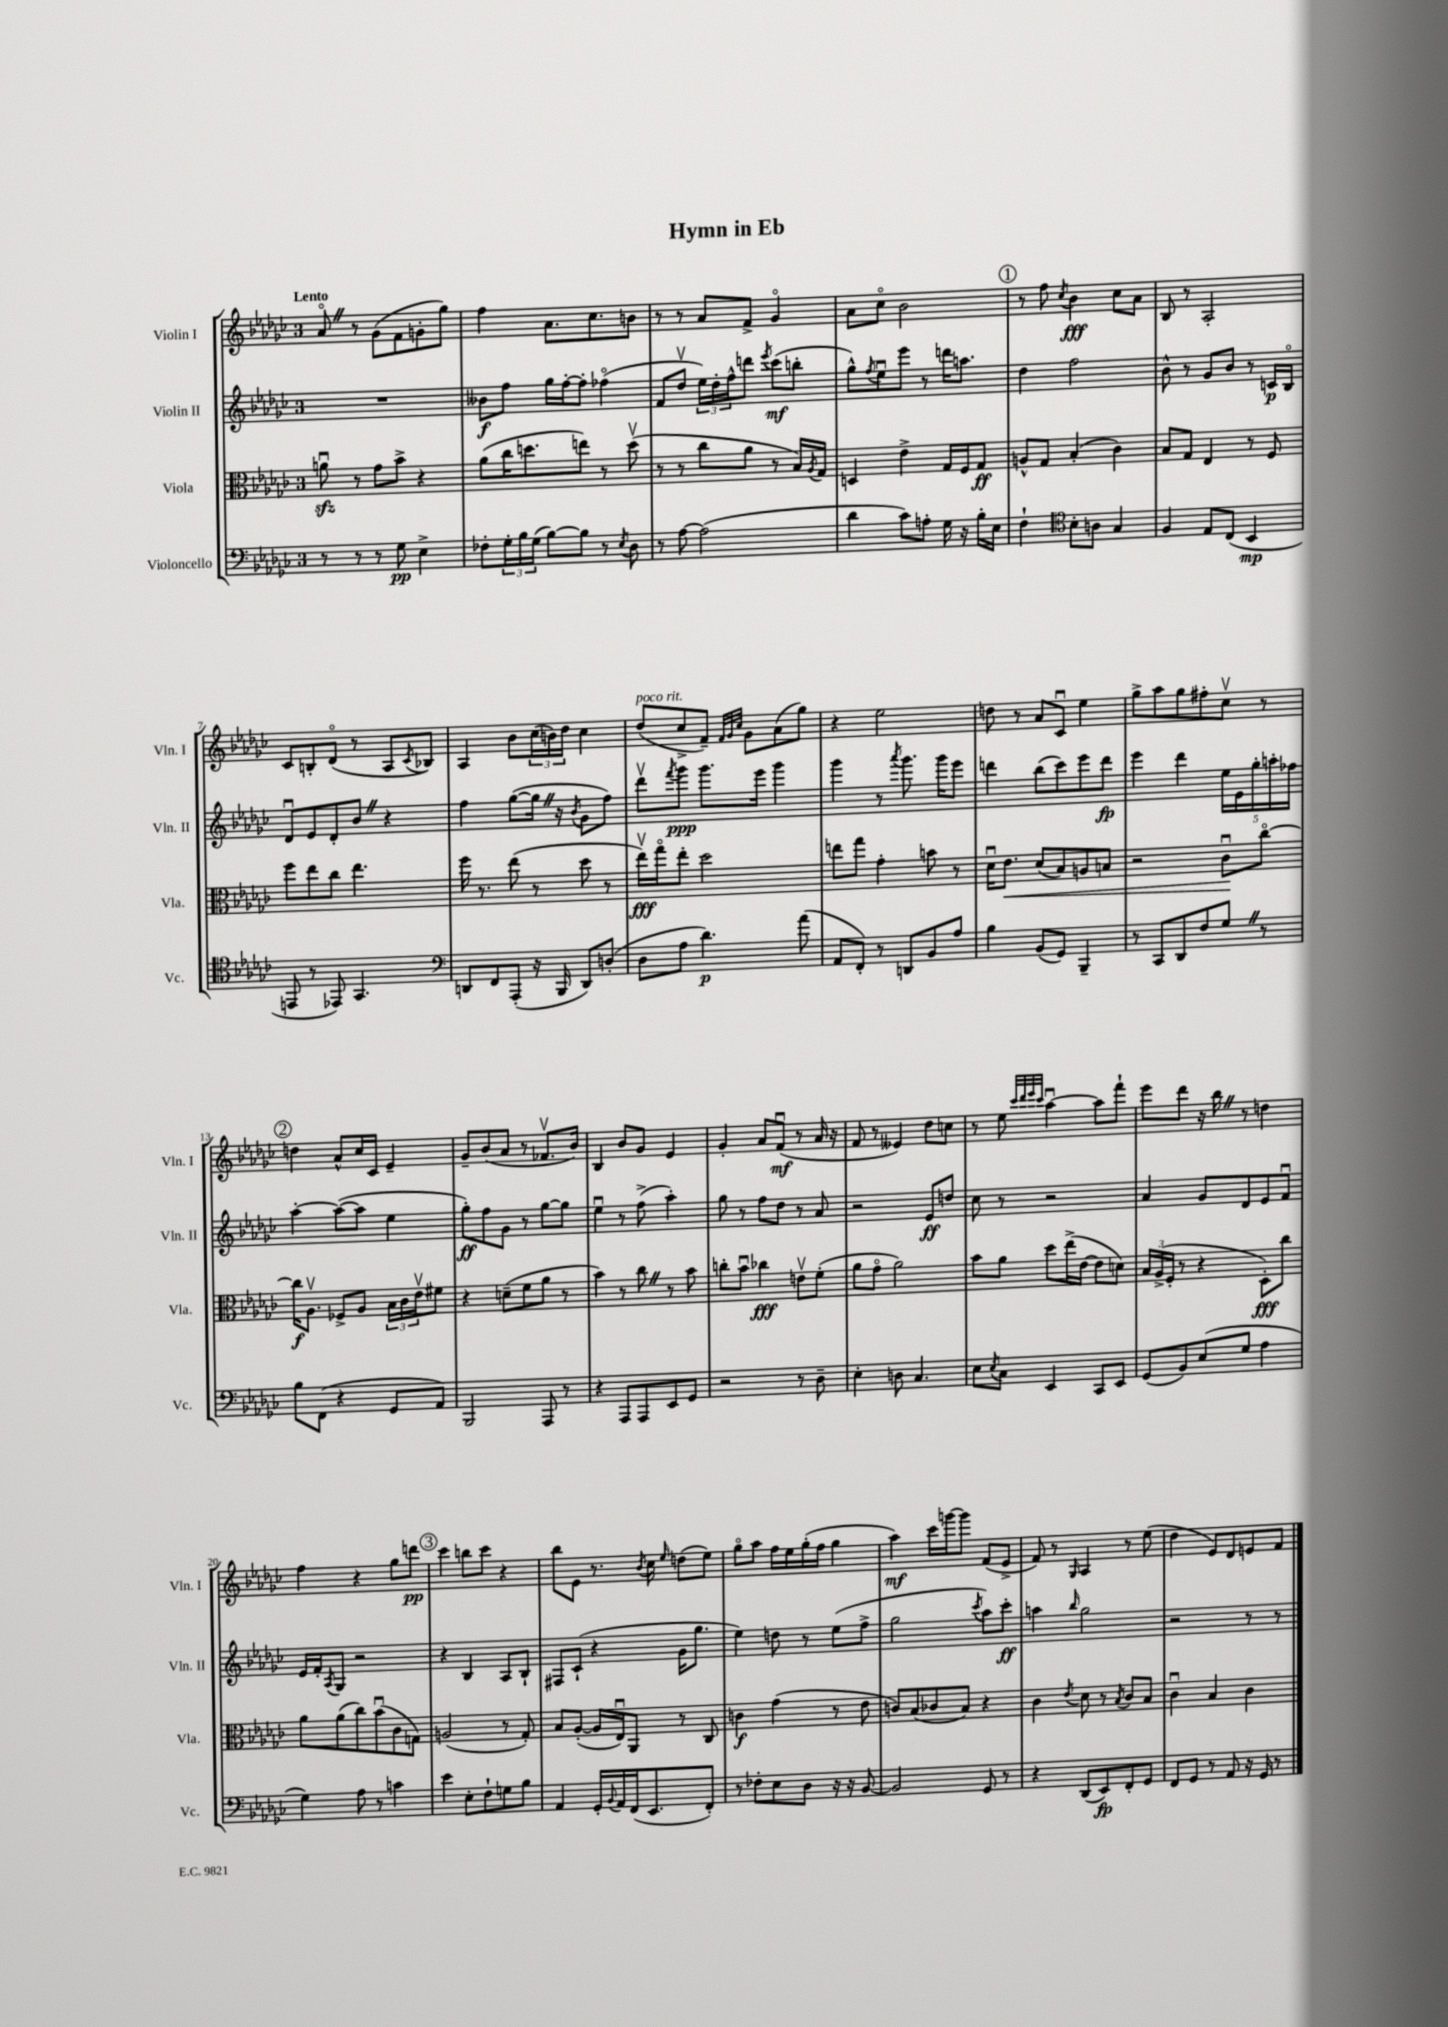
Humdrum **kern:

**kern	**dynam	**kern	**dynam	**kern	**dynam	**kern	**dynam
*part4	*part4	*part3	*part3	*part2	*part2	*part1	*part1
*staff4	*staff4	*staff3	*staff3	*staff2	*staff2	*staff1	*staff1
*I"Violoncello	*	*I"Viola	*	*I"Violin II	*	*I"Violin I	*
*I'Vc.	*	*I'Vla.	*	*I'Vln. II	*	*I'Vln. I	*
*clefF4	*	*clefC3	*	*clefG2	*	*clefG2	*
*k[b-e-a-d-g-c-]	*	*k[b-e-a-d-g-c-]	*	*k[b-e-a-d-g-c-]	*	*k[b-e-a-d-g-c-]	*
*M3/4	*	*M3/4	*	*M3/4	*	*M3/4	*
=1	=1	=1	=1	=1	=1	=1	=1
!	!	!	!	!	!	!LO:TX:a:B:t=Lento	!
8r	.	8anzzu\	.	2.r	.	8a-Z/	.
8r	.	8r	.	.	.	8r	.
8r	.	8g-\L	.	.	.	(8g-\L	.
8G-\	pp	8b-^\J	.	.	.	8f\	.
4E-^\	.	4r	.	.	.	8gn'\	.
.	.	.	.	.	.	8gg-\J)	.
=2	=2	=2	=2	=2	=2	=2	=2
8F-X'\L	.	(8a-\L	.	8b--X\L	f	4ff\	.
24G-'\L	.	16cc-\K	.	8ff\J	.	.	.
24B-\	.	.	.	.	.	.	.
.	.	8.ddn\	.	.	.	.	.
(24G-\JJ	.	.	.	.	.	.	.
[8B-\L)	.	.	.	16gg-\LL	.	8.a-\L	.
.	.	.	.	[16ff'\J	.	.	.
8B-\J]	.	8een\J)	.	8ff'\J]	.	.	.
.	.	.	.	.	.	8.cc-\	.
8r	.	8r	.	(4ff-X\	.	.	.
8qE-/	.	.	.	.	.	.	.
8D-\	.	(8ddv\	.	.	.	8bn\J	.
=3	=3	=3	=3	=3	=3	=3	=3
8r	.	8r	.	8f/L	.	8r	.
[8A-\	.	8r	.	8dd-v/J	.	8r	.
(2A-\]	.	8cc-\L	.	24ee-\LL)	.	8a-/L	.
.	.	.	.	24dd-'\	.	.	.
.	.	.	.	24ff^^\J	.	.	.
.	.	8a-\J	.	8dddn\J	.	8f^/J	.
.	.	.	.	8qeee-/	.	.	.
.	.	8r	.	(8ccc-\L	mf	4g-/	.
.	.	16B-/LL)	.	8bbn'\J	.	.	.
.	.	8qA-/	.	.	.	.	.
.	.	16G-/JJ	.	.	.	.	.
=4	=4	=4	=4	=4	=4	=4	=4
4d-\	.	4Dn/	.	8gg-^^\L)	.	8a-\L	.
.	.	.	.	8qff/	.	.	.
.	.	.	.	8ee-u\	.	8cc-\J	.
8c-\L)	.	4e-^\	.	8eee-\J	.	2b-\	.
8An'\J	.	.	.	8r	.	.	.
16G-\	.	16G-/LL	.	16dddn\KL	.	.	.
16r	.	16F/J	.	8.aan\J	.	.	.
16B-'\LL	.	8G-/J	ff	.	.	.	.
16E-\JJ	.	.	.	.	.	.	.
!!LO:REH:place=s1:t=1
=5	=5	=5	=5	=5	=5	=5	=5
4F`\	.	8An^^/L	.	4dd-\	.	8r	.
.	.	8G-/J	.	.	.	8ff\	.
*clefC4	*	*	*	*	*	*	*
.	.	.	.	.	.	8qcc-/	.
8B-'\L	.	(4B-'/	.	2ff\	.	4b-\	fff
8An\J	.	.	.	.	.	.	.
4G-/	.	4c-\)	.	.	.	8cc-\L	.
.	.	.	.	.	.	8a-\J	.
=6	=6	=6	=6	=6	=6	=6	=6
4F/	.	8B-/L	.	8b-^^\	.	8B-/	.
.	.	8G-/J	.	8r	.	8r	.
8E-/L	.	4E-/	.	8g-/L	.	2A-'/	.
(8C-/J	.	.	.	8b-/J	.	.	.
4BB-/	mp	8r	.	8r	.	.	.
.	.	8F/	.	16cn/LL	p	.	.
.	.	.	.	16B-/JJ	.	.	.
!!LO:LB:g=z
=7	=7	=7	=7	=7	=7	=7	=7
8EEn/	.	8ff\L	.	8d-u/L	.	8c-/L	.
8r	.	8ee-\	.	8e-/	.	8Bn'/	.
8EE-X/)	.	8cc-\J	.	8d-'/	.	(8d-/J	.
4.GG-/	.	4.ee-\	.	8b-Z/J	.	8r	.
.	.	.	.	4r	.	8A-/L	.
.	.	.	.	.	.	8qc-/	.
.	.	.	.	.	.	8B-X/J)	.
=8	=8	=8	=8	=8	=8	=8	=8
*clefF4	*	*	*	*	*	*	*
8DDn/L	.	16ff\	.	4ff\	.	4A-/	.
.	.	8.r	.	.	.	.	.
8FF/	.	.	.	.	.	.	.
(8AAA-'/J	.	(8ee-\	.	([8gg-\L	.	8b-\L	.
16r	.	8r	.	16gg-Z\Jk]	.	(24cc-\L	.
.	.	.	.	.	.	24bn\)	.
16BBB-/	.	.	.	16r	.	.	.
.	.	.	.	.	.	24dd-\JJ	.
.	.	.	.	8qb-/	.	.	.
8DD/L)	.	8dd-\	.	8g-\L	.	4cc-\	.
(8Dn'/J	.	8r	.	8ff\J)	.	.	.
=9	=9	=9	=9	=9	=9	=9	=9
!	!	!	!	!	!	!LO:TX:a:i:t=poco rit.	!
8D-\L	.	16ee-v\LL)	fff	8ddd-v\L	.	(8dd-/L	.
.	.	16gg-\J	.	.	.	.	.
.	.	.	.	8qfff/	.	.	.
8A-\J	.	8ee-'\J	.	8ggg-\J	ppp	8cc-^/	.
4.d-\)	p	2dd-\	.	8.ggg-\L	.	8f~/J)	.
.	.	.	.	.	.	32qqf/LLL	.
.	.	.	.	.	.	32qqg-/	.
.	.	.	.	.	.	32qqcc-/JJJ	.
.	.	.	.	.	.	8g-\L	.
.	.	.	.	16eee-\Jk	.	.	.
.	.	.	.	4ggg-\	.	(8a-\	.
(8a-\	.	.	.	.	.	8gg-\J)	.
=10	=10	=10	=10	=10	=10	=10	=10
8AA-/L	.	8een\L	.	4ggg-\	.	4r	.
8FF'/J)	.	8gg-\J	.	.	.	.	.
8r	.	4g-'\	.	8r	.	2ee-\	.
.	.	.	.	8qaaa-/	.	.	.
8DDn/L	.	.	.	8.ggg-\	.	.	.
8BB-/	.	8bn\	.	.	.	.	.
.	.	.	.	16ggg-\KL	.	.	.
8A-/J	.	8r	.	8eee-\J	.	.	.
=11	=11	=11	=11	=11	=11	=11	=11
4B-\	.	16d-u\KL	.	4dddn\	.	8ddn\	.
!	!	!	!LO:HP:b	!	!	!	!
.	.	8.e-\J	<	.	.	.	.
.	.	.	.	.	.	8r	.
(8BB-/L	.	(8d-/L	.	(8bb-\L	.	8a-/L	.
8GG-/J)	.	8B-/)	.	8ccc-\)	.	8c-u/J	.
4BBB-~/	.	8An/	.	8eee-\	.	4ee-\	.
.	.	8Bn/J	.	8ddd\J	fp	.	.
=12	=12	=12	=12	=12	=12	=12	=12
8r	.	2r	.	4eee-\	.	8gg-^\L	.
8CC-/L	.	.	.	.	.	8aa-\	.
8DD-/	.	.	.	4ddd-\	.	8gg-\	.
8F/	.	.	.	.	.	8ff#X'\	.
8G-Z/J	.	8c-u\L	.	20ee-\LL	.	8cc-v\J	.
.	.	.	.	20e-\	.	.	.
.	.	.	.	20gg-'\	.	.	.
8r	.	[8cc-\J	[	.	.	8r	.
.	.	.	.	20aan'\	.	.	.
.	.	.	.	20ff-X\JJ	.	.	.
!!LO:LB:g=z
!!LO:REH:place=s1:t=2
=13	=13	=13	=13	=13	=13	=13	=13
8B-\L	.	16cc-\KL]	f	[4aa-'\	.	4ddn\	.
.	.	8.A-v\J	.	.	.	.	.
(8FF\J	.	.	.	.	.	.	.
4r	.	8F-X^/L	.	(8aa-\L_	.	8a-^^/L	.
.	.	8A-/J	.	8aa-\J]	.	16cc-/L	.
.	.	.	.	.	.	16c-/JJ	.
8GG-/L	.	24B-\LL	.	4ee-\	.	4e-~/	.
.	.	24c-\	.	.	.	.	.
.	.	24e-v\J	.	.	.	.	.
8AA-/J)	.	8f#X\J	.	.	.	.	.
=14	=14	=14	=14	=14	=14	=14	=14
2BBB-/	.	4r	.	8gg-'\L)	ff	8g-~/L	.
.	.	.	.	8ff\	.	(8b-/	.
.	.	(8dn~\L	.	8g-\J	.	8a-/J	.
.	.	8f\	.	8r	.	8r	.
8AAA-/	.	8a-\J	.	[8gg-\L	.	8.f-Xv/L	.
8r	.	8r	.	8gg-\J]	.	.	.
.	.	.	.	.	.	16b-/Jk)	.
=15	=15	=15	=15	=15	=15	=15	=15
4r	.	4b-\)	.	4ee-u\	.	4B-/	.
8AAA-/L	.	8r	.	8r	.	8b-/L	.
8AAA-/	.	8cc-Z\	.	(8ff^\	.	8g-/J	.
8EE-/	.	8r	.	4aa-'\)	.	4e-/	.
8GG-/J	.	8b-\	.	.	.	.	.
=16	=16	=16	=16	=16	=16	=16	=16
2r	.	8ccn'\L	.	8gg-\	.	4g-'/	.
.	.	8b-u\J	.	8r	.	.	.
.	.	4cc-X\	fff	8ff\L	.	8a-/L	.
.	.	.	.	8dd-\J	.	(8fu/J	mf
8r	.	8env\L	.	8r	.	8r	.
8D-~\	.	(8f'\J	.	8a-/	.	16a-/	.
.	.	.	.	.	.	16r	.
=17	=17	=17	=17	=17	=17	=17	=17
4E-'\	.	8a-\L	.	2r	.	8f/	.
.	.	8g-\J	.	.	.	8r	.
8Dn\	.	2a-\)	.	.	.	4e--X/)	.
4.C-/	.	.	.	.	.	.	.
.	.	.	.	8e-/L	ff	8dd-\L	.
.	.	.	.	8ddn/J	.	8ccn\J	.
=18	=18	=18	=18	=18	=18	=18	=18
8E-\L	.	8b-\L	.	8cc-\	.	8r	.
8qE-/	.	.	.	.	.	.	.
8C-\J	.	8a-\J	.	8r	.	8ee-\	.
.	.	.	.	.	.	32qqccc-/LLL	.
.	.	.	.	.	.	32qqddd-/	.
.	.	.	.	.	.	32qqeee-/	.
.	.	.	.	.	.	32qqccc-/JJJ	.
4EE-/	.	8dd-\L	.	2r	.	[4aa-u\	.
.	.	(16ee-^\L	.	.	.	.	.
.	.	[16e-\JJ	.	.	.	.	.
8CC-/L	.	8e-\L]	.	.	.	8aa-\L]	.
8EE-/J	.	8dn\J)	.	.	.	8fff`\J	.
=19	=19	=19	=19	=19	=19	=19	=19
(8GG-/L	.	24B-/LL	.	4a-/	.	8eee-\L	.
.	.	(24A-^/	.	.	.	.	.
.	.	24F'/JJ	.	.	.	.	.
8BB-/)	.	8r	.	.	.	8ddd-\J	.
(8E-/	.	4r	.	8g-/L	.	16r	.
.	.	.	.	.	.	16bb-Z\	.
8G-/J	.	.	.	8d-/	.	8r	.
4A-\	.	8D-'\L)	fff	8e-/	.	4ddn\	.
.	.	8cc-\J	.	8fu/J	.	.	.
!!LO:LB:g=z
=20	=20	=20	=20	=20	=20	=20	=20
4G-\)	.	8a-\L	.	16e-/LL	.	4ff\	.
.	.	.	.	16f'/J	.	.	.
.	.	.	.	8qA-/	.	.	.
.	.	(8a-\	.	8G-/J	.	.	.
8A-\	.	8cc-\)	.	2r	.	4r	.
8r	.	(8b-u\	.	.	.	.	.
4cn\	.	8c-\	.	.	.	8gg-\L	.
.	.	8Gn\J)	.	.	.	8dddn\J	pp
!!LO:REH:place=s1:t=3
=21	=21	=21	=21	=21	=21	=21	=21
4e-\	.	(2An/	.	4r	.	4ccc-\	.
8E-'\L	.	.	.	4B-/	.	8bbn\L	.
8F`\	.	.	.	.	.	8ccc-\J	.
8Gn\	.	8r	.	8A-/L	.	4r	.
8B-\J	.	8G-'/)	.	8B-`/J	.	.	.
=22	=22	=22	=22	=22	=22	=22	=22
4AA-/	.	8B-/L	.	8F#X/L	.	8bb-\L	.
.	.	([8A-'/J	.	(8c-`/J	.	8e-\J	.
16GG-'/LL	.	16A-/LL]	.	4r	.	8.r	.
8qqBB-/	.	.	.	.	.	.	.
16AA-/	.	16E-u/J)	.	.	.	.	.
(16FF/J	.	8AA-/J	.	.	.	.	.
.	.	.	.	.	.	8qb-/	.
8.EE-/	.	.	.	.	.	16cc-\	.
.	.	.	.	.	.	16qqee-/	.
.	.	8r	.	16g-\KL	.	(8ddn\L	.
.	.	.	.	8.gg-\J	.	.	.
8FF'/J)	.	8C-/	.	.	.	8ee-\J)	.
=23	=23	=23	=23	=23	=23	=23	=23
8r	.	4cn\	f	4ee-\)	.	8gg-\L	.
8F-X'\L	.	.	.	.	.	8aa-\J	.
8E-\	.	(4g-\	.	8ddn\	.	16ff\LL	.
.	.	.	.	.	.	16ee-\	.
8D-\J	.	.	.	8r	.	(16gg-'\	.
.	.	.	.	.	.	16ff\JJ	.
16r	.	8r	.	(8ee-\L	.	4gg-\	.
16r	.	.	.	.	.	.	.
[8BB-/	.	8e-\	.	8ff^\J	.	.	.
=24	=24	=24	=24	=24	=24	=24	=24
2BB-/]	.	8cn/L)	.	2gg-\	.	4aa-\)	mf
.	.	(8B-/	.	.	.	.	.
.	.	8c-X/	.	.	.	16ccc-\LL	.
.	.	.	.	.	.	[16gggn\J	.
.	.	8B-/J)	.	.	.	8ggg\J]	.
.	.	.	.	8qccc-/	.	.	.
8GG-/	.	4r	.	8aa-\L)	.	(8f/L	.
8r	.	.	.	8ccc-'\J	ff	8e-^/J	.
=25	=25	=25	=25	=25	=25	=25	=25
4r	.	4c-\	.	4aan\	.	8f/)	.
.	.	.	.	.	.	8r	.
.	.	8qe-/	.	16qqbb-/	.	16qqG-/	.
(8DD-/L	.	8d-\	.	2gg-\	.	4A-/	.
8EE-/)	fp	8r	.	.	.	.	.
.	.	8qB-/	.	.	.	.	.
8FF'/	.	8c-/L	.	.	.	8r	.
8GG-/J	.	8B-/J	.	.	.	(8ee-\	.
=26	=26	=26	=26	=26	=26	=26	=26
8FF/L	.	4c-u\	.	2r	.	4dd-\	.
8GG-/J	.	.	.	.	.	.	.
8r	.	4B-/	.	.	.	8e-/L)	.
8AA-/	.	.	.	.	.	8d-/	.
16r	.	4c-\	.	8r	.	8en/	.
16GG-/	.	.	.	.	.	.	.
8r	.	.	.	8r	.	8f/J	.
==	==	==	==	==	==	==	==
*-	*-	*-	*-	*-	*-	*-	*-
